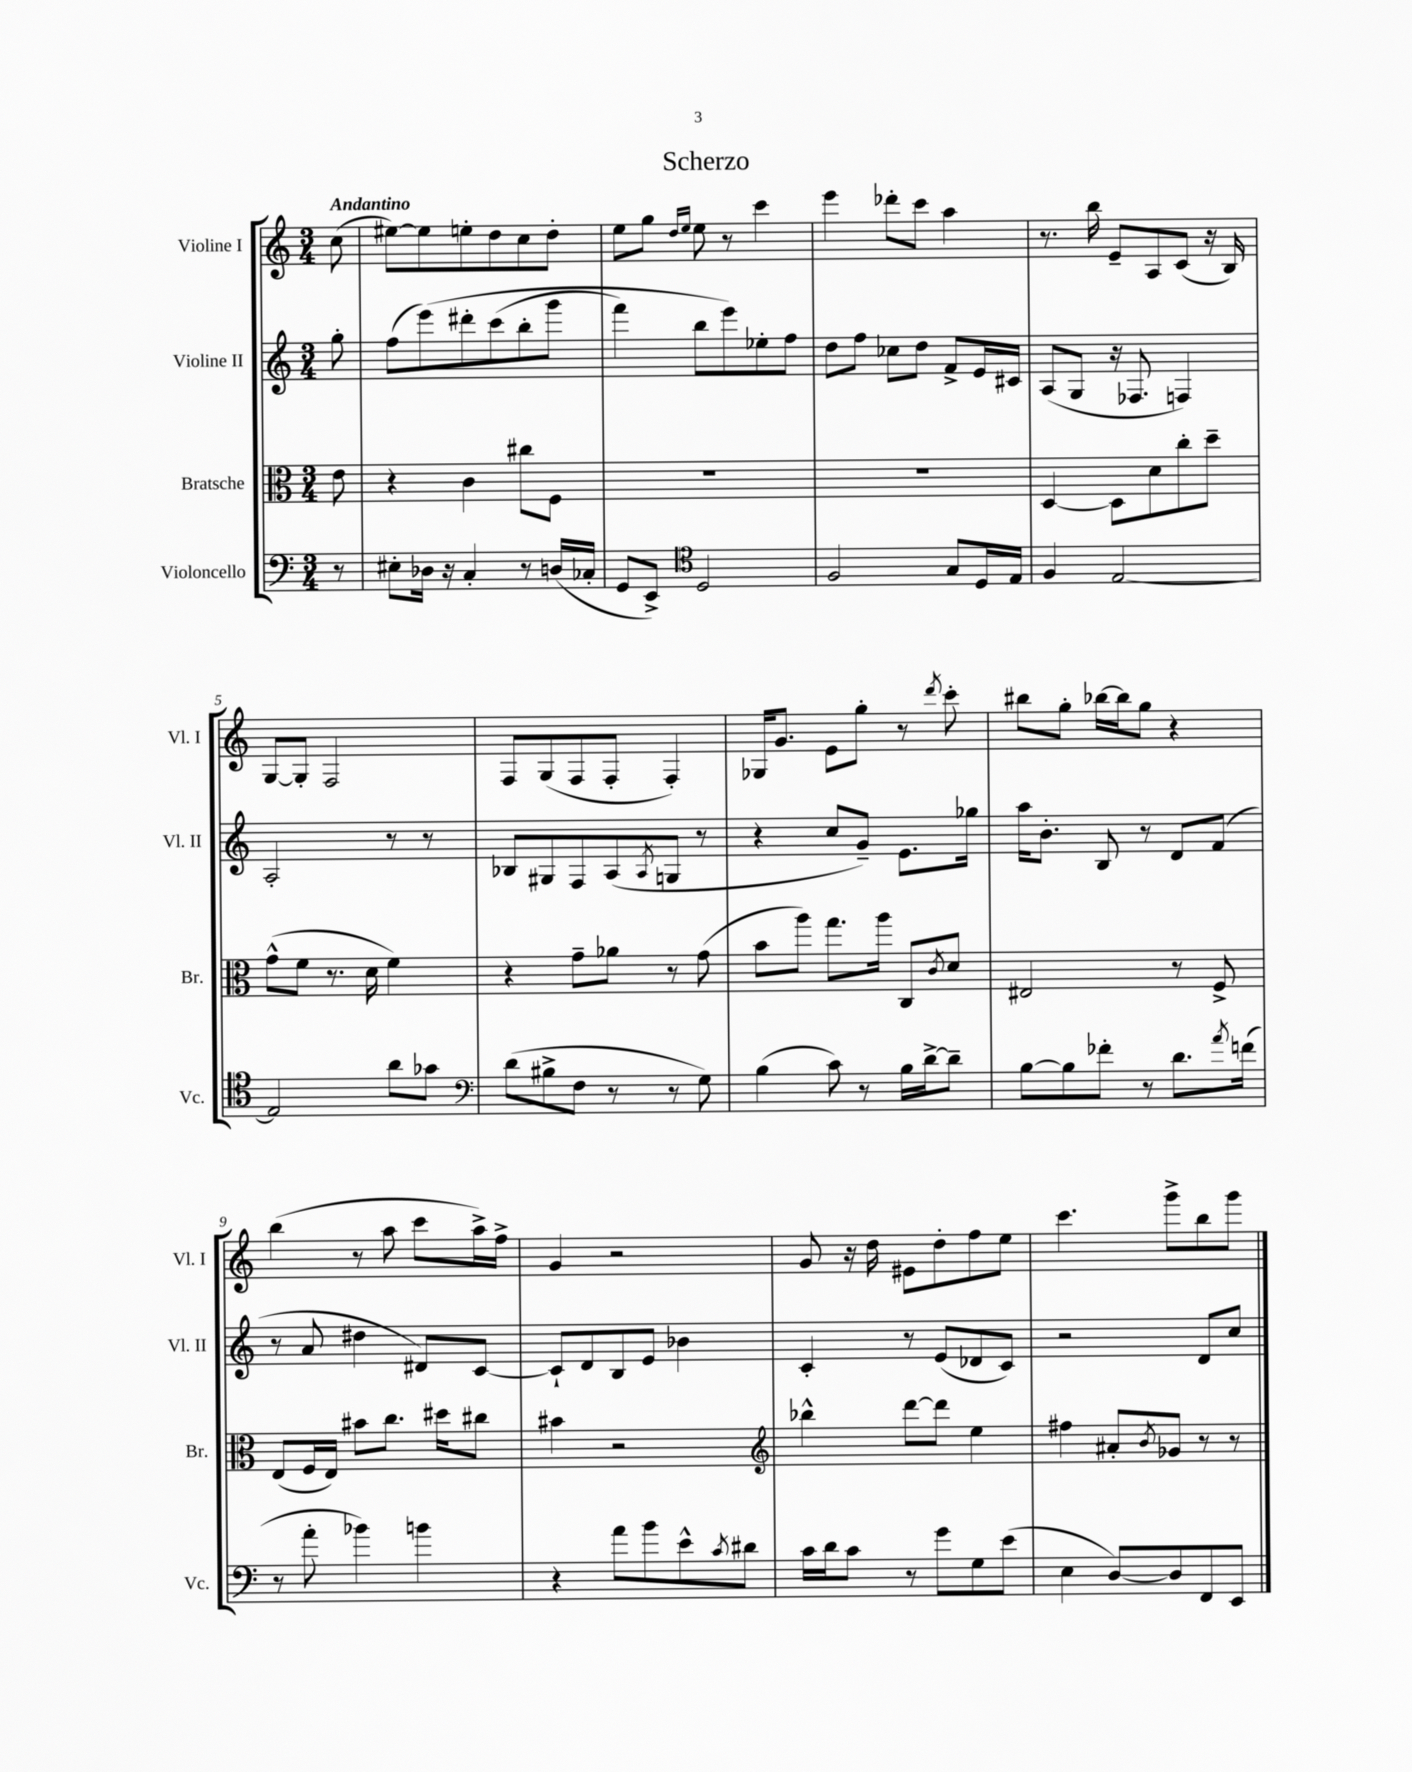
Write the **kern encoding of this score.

**kern	**kern	**kern	**kern
*staff4	*staff3	*staff2	*staff1
*clefF4	*clefC3	*clefG2	*clefG2
*k[]	*k[]	*k[]	*k[]
*M3/4	*M3/4	*M3/4	*M3/4
8r	8e	8gg'	(8cc
=	=	=	=
8E#'	4r	(8ff	[8ee#)
16D-	.	&(8eee)	8ee#]
16r	.	.	.
4C'	4c	8ddd#'	8ee'
.	.	(8ccc	8dd
8r	8cc#	8bb'	8cc
(16D	8F	8ggg	8dd'
16C-'	.	.	.
=	=	=	=
8GG	2.r	4fff)	8ee
8EE^)	.	.	8gg
*clefC4	*	*	*
.	.	.	16qqdd
.	.	.	16qqee
2D	.	8bb	8ee
.	.	8eee&)	8r
.	.	8ee-'	4ccc
.	.	8ff	.
=	=	=	=
2F	2.r	8dd	4eee
.	.	8ff	.
.	.	8cc-	8ddd-'
.	.	8dd	8ccc
8G	.	8f^	4aa
16D	.	16e	.
16E	.	16c#	.
=	=	=	=
4F	[4D	(8A	8.r
.	.	8G	.
.	.	.	16bb
[2E	8D]	16r	8e~
.	.	8.F-	.
.	8d	.	8A
.	8cc'	4F)	(8c
.	8dd~	.	16r
.	.	.	16B)
=	=	=	=
2E]	(8g^^	2A'	[8G
.	8f	.	8G']
.	8.r	.	2F
.	16d	.	.
8a	4f)	8r	.
8g-	.	8r	.
=	=	=	=
*clefF4	*	*	*
(8d	4r	8B-	8F
8B#^	.	8G#	(8G
8F	8g~	8F	8F
8r	8a-	(8A	8F'
.	.	8qA	.
8r	8r	8G	4F')
8G)	(8g	8r	.
=	=	=	=
(4B	8b	4r	16G-
.	.	.	8.g
.	8aa)	.	.
8c)	8.gg	8cc	8e
8r	.	8g~)	8gg'
.	16aa	.	.
16B	8C	8.e	8r
[16d^	.	.	.
.	8qc	.	8qddd
8d~]	8d	.	8ccc'
.	.	16gg-	.
=	=	=	=
[8B	2E#	16aa	8bb#
.	.	8.b'	.
8B]	.	.	8gg'
8f-'	.	8B	[16bb-
.	.	.	16bb-]
8r	.	8r	8gg
8.d	8r	8d	4r
.	8F^	(8f	.
8qa	.	.	.
(16f	.	.	.
=	=	=	=
8r	(8E	8r	(4bb
8a'	16F	8a	.
.	16E)	.	.
4b-)	8b#	4dd#	8r
.	8.cc	.	8aa
4b	.	8d#)	8ccc
.	16dd#	.	.
.	8cc#	[8c	16aa^)
.	.	.	16ff^
=	=	=	=
4r	4b#	8c`]	4g
.	.	8d	.
8a	2r	8B	2r
8b	.	8e	.
8e^^	.	4b-	.
8qc	.	.	.
8d#	.	.	.
=	=	=	=
*	*clefG2	*	*
16c	4bb-^^	4c'	8g
16d	.	.	.
8c	.	.	16r
.	.	.	16dd
8r	[8ddd	8r	8e#
8g	8ddd]	(8e	8dd'
8G	4ee	8d-	8ff
(8e	.	8c)	8ee
=	=	=	=
4E	4ff#	2r	4.ccc
[8D)	8a#'	.	.
.	8qb	.	.
8D]	8g-	.	8ggg^
8FF	8r	8d	8bb
8EE	8r	8cc	8ggg
==	==	==	==
*-	*-	*-	*-
